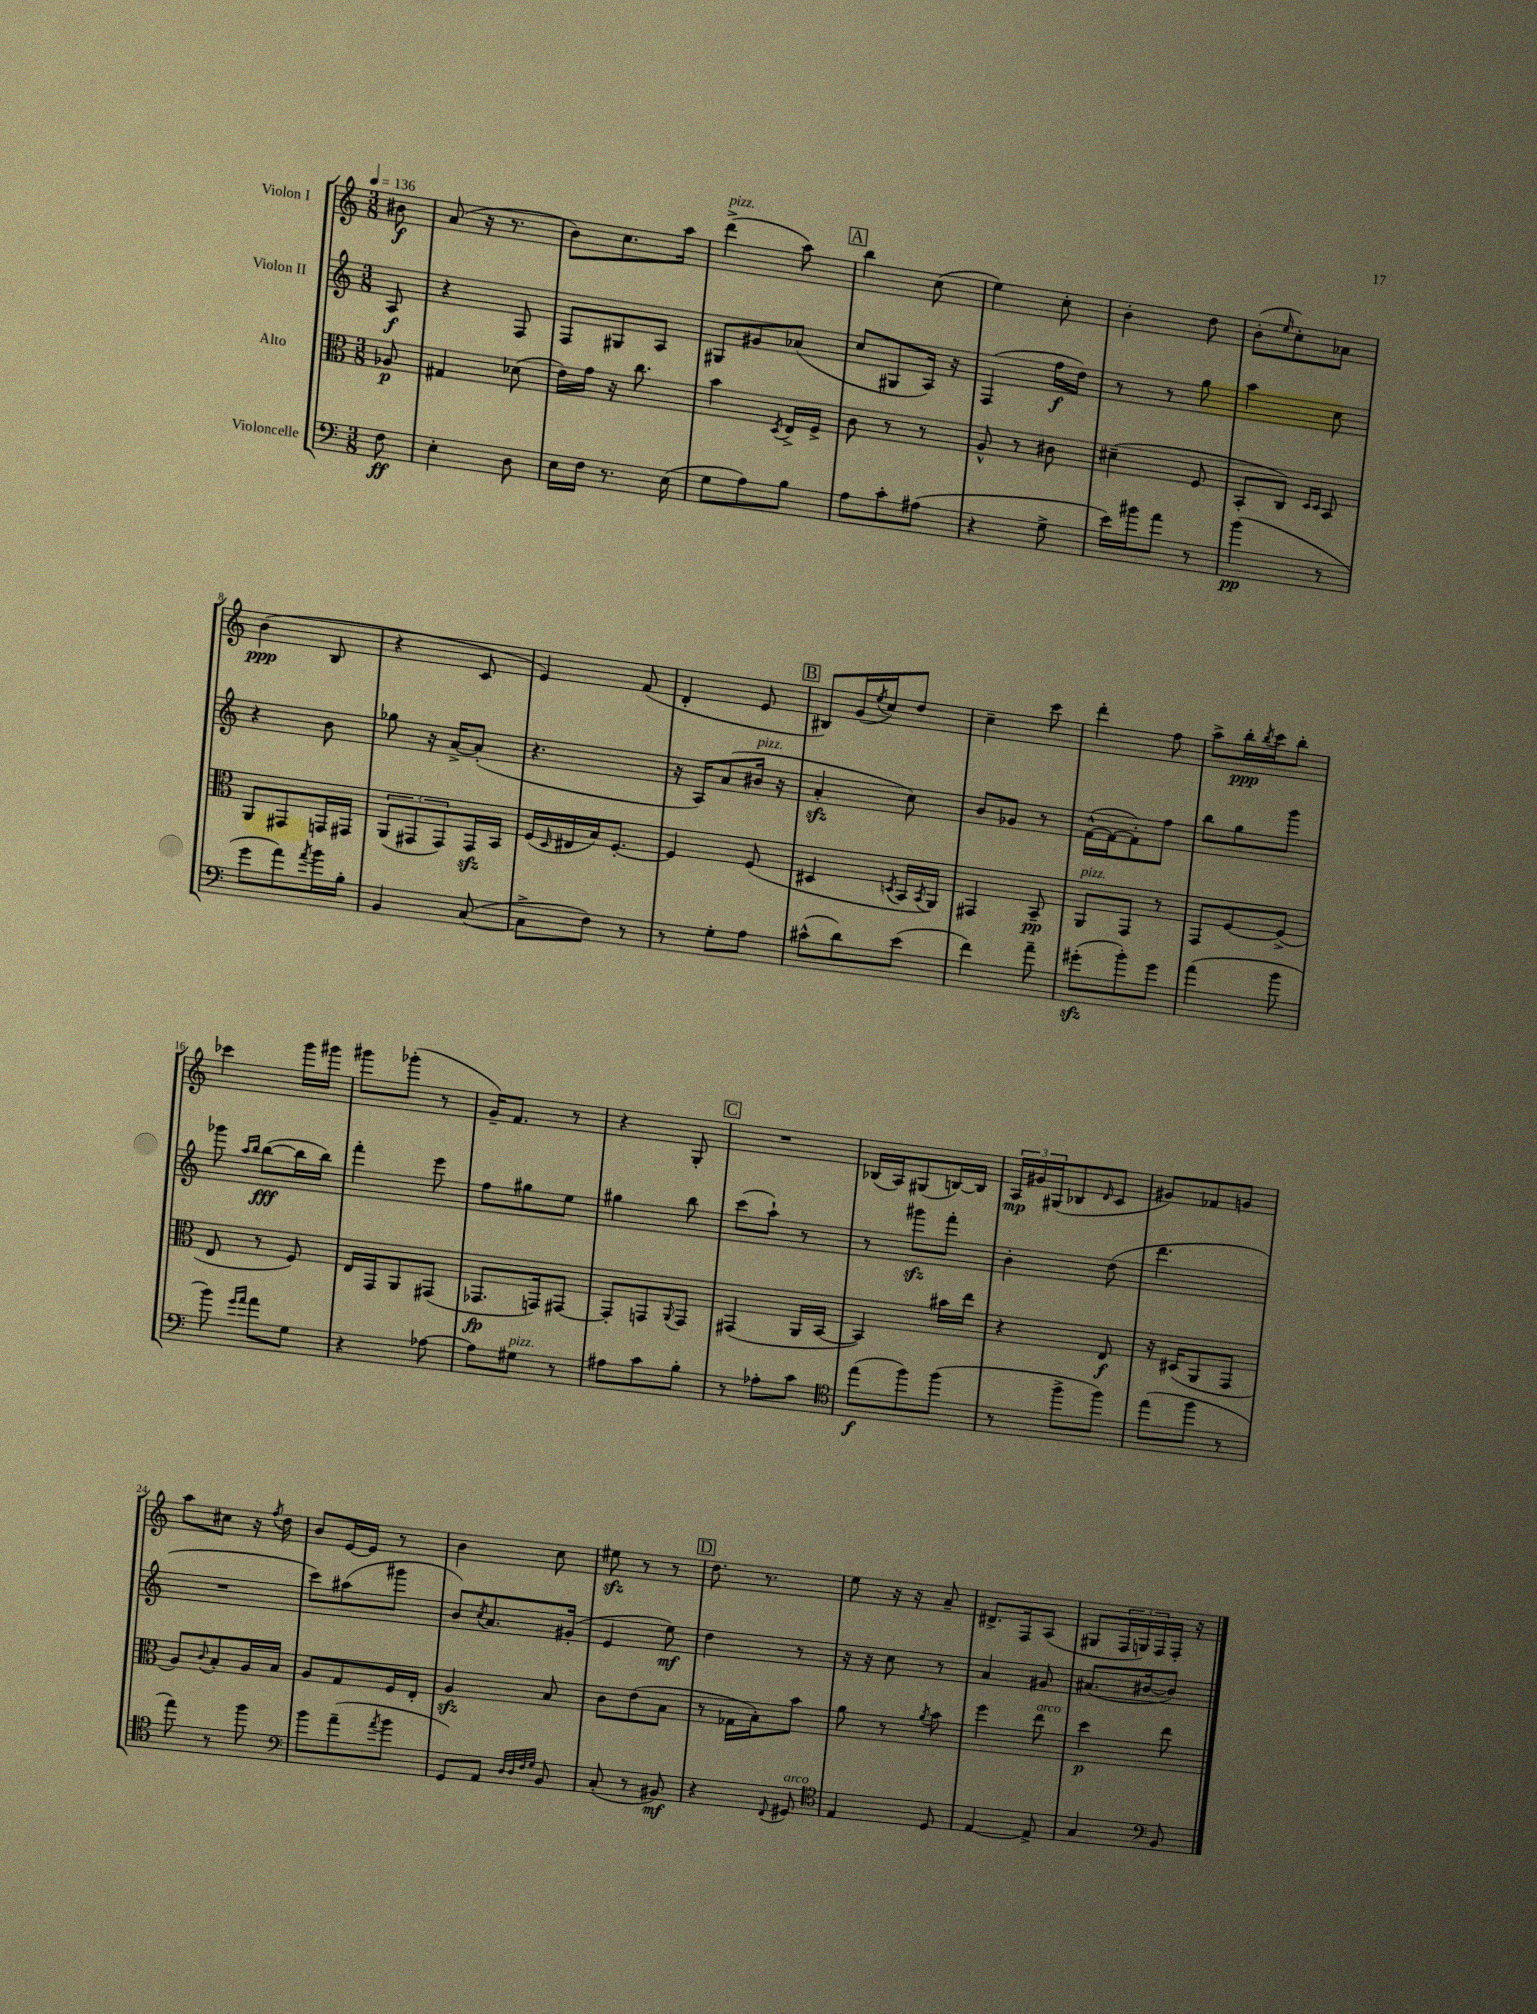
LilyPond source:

<<
\new StaffGroup <<
\new Staff = "s0" \with { instrumentName = "Violon I" } {
    \clef treble \key c \major \numericTimeSignature \time 3/8 \partial 8 \tempo 4 = 136
    bis'8\f |
    a'8( r16 r8. |
    b'8) c''8. a''16 |
    d'''4->^\markup { \italic "pizz." }( a''8) |
    \mark \markup { \box "A" } b''4 c''8( |
    e''4) c''8-. |
    b'4-. d''8 |
    b'8-.( \grace { e''16 } c''8-.) aes'8 |
    b'4\ppp( b8 |
    r4 c'8 |
    e'4) f'8( |
    d'4-. e'8 |
    \mark \markup { \box "B" } bis8) g'16( \acciaccatura { e''8 } c''16) d''8 |
    c''4-- c'''8 |
    d'''4-. f''8 |
    a''8-> b''16-.\ppp \acciaccatura { b''8 } c'''16 b''8-. |
    ces'''4 g'''16 gis'''16 |
    gis'''8 ges'''8-.( r8 |
    g'16--) f'8. r8 |
    r4 g8-. |
    \mark \markup { \box "C" } R4. |
    bes16( a16) gis8( b16~) b16 |
    \tuplet 3/2 { a16\mp gis'16 gis16( } bes8 \grace { d'16 } c'8 |
    gis'8) fes'8 g'8 |
    a''8 cis''8 r16 \acciaccatura { f''8 } d''16 |
    b'8 e'16~ e'16 r8 |
    b'4 c''8 |
    eis''8\sfz r8 r8 |
    \mark \markup { \box "D" } d''8. r8. |
    e''8 r16 r16 a'8-- |
    dis'8.-> f16 a8( |
    gis8 \tuplet 3/2 { f16 g16) f16 } f16-. r16 \bar "|." |
}
\new Staff = "s1" \with { instrumentName = "Violon II" } {
    \clef treble \key c \major \numericTimeSignature \time 3/8 \partial 8
    a8\f |
    r4 f8 |
    f8 gis8 a8 |
    gis8 gis'8 aes'8( |
    \mark \markup { \box "A" } c''8 gis8 a16) r16 |
    f4( f''16\f d''16) |
    r8 r8 g''8 |
    a''4 c''8 |
    r4 b'8 |
    ges''8 r16 a'16~-> a'8-.( |
    r4. |
    r16 a16) a'8( bis'16^\markup { \italic "pizz." } r16 |
    \mark \markup { \box "B" } a'4-.\sfz c''8) |
    b'8 ges'8 r8 |
    f'16~-^( f'16~ f'8-.) f''8 |
    b''8 g''8 g'''8 |
    ges'''8 \grace { a''16 b''16 } b''8~\fff( b''16 b''16) |
    f'''4-. e'''8 |
    f''8 gis''8 e''8 |
    gis''4 b''8 |
    \mark \markup { \box "C" } c'''8( a''8-!) r8 |
    r8 gis'''8\sfz f'''8-. |
    b'4-. d''8( |
    d'''4. |
    R4. |
    c'''8) ais''8( gis'''8 |
    b'8) \acciaccatura { c''8 } a'8. gis'16-.( |
    e'4 e''8\mf) |
    \mark \markup { \box "D" } d''4 r8 |
    r16 r16 c''8 r8 |
    a'4 gis'8 |
    ais'8.( bis'16~ bis'8) \bar "|." |
}
\new Staff = "s2" \with { instrumentName = "Alto" } {
    \clef alto \key c \major \numericTimeSignature \time 3/8 \partial 8
    aes8\p |
    gis4 des'8( |
    e'16) g'16 r16 c''8. |
    b'4 \acciaccatura { d8 } e16-> f16-> |
    \mark \markup { \box "A" } c'8 r8 r8 |
    a8-^ r8 cis'8 |
    dis'4--( f8 |
    b,8-. c8) \grace { d16 d16 } b,8 |
    a,8 gis,8 g,16 gis,16 |
    \tuplet 3/2 { a,8( gis,8 gis,8) } gis,16\sfz b,16 |
    f16( \grace { d16 } eis16 b16) f8.~-. |
    f4 f8( |
    \mark \markup { \box "B" } dis4 \acciaccatura { d8 } b,16 \acciaccatura { b,8 } a,16) |
    gis,4 b,8--\pp |
    a,8^\markup { \italic "pizz." } g,8 r8 |
    g,8 f8~ f8->( |
    e8 r8 f8) |
    e16 g,16 a,8 gis,8( |
    ges,8.\fp g,16) gis,8~ |
    gis,8-. g,8 \appoggiatura { a,8 } g,8 |
    \mark \markup { \box "C" } gis,4( a,16 b,16~ |
    b,4) bis'16 e''16 |
    r4 e8\f |
    r16 dis16( a,8 g,8 |
    a8) \appoggiatura { c'8 } b8-. a16 b16 |
    a8 g8 f16 e16-. |
    a4\sfz b8 |
    c'8 e'8( b8 |
    \mark \markup { \box "D" } r8 ges16 b16-.) b'8 |
    a'8 r8 \acciaccatura { a'8 } b'8 |
    f''4 e''8^\markup { \italic "arco" } |
    d''4\p e''8 \bar "|." |
}
\new Staff = "s3" \with { instrumentName = "Violoncelle" } {
    \clef bass \key c \major \numericTimeSignature \time 3/8 \partial 8
    f8\ff |
    e4-. d8 |
    e16 f16 r8. e16( |
    g8 a8) b8 |
    \mark \markup { \box "A" } a8 c'8-. ais8( |
    r4 g8-> |
    e'16) bis'16 a'8 r8 |
    b'4\pp( r8 |
    g'8 a'8) \acciaccatura { a'8 } b'16 b16-. |
    b,4 c8~( |
    c8-> f8) r8 |
    r8 g8-. a8 |
    \mark \markup { \box "B" } cis'8-^( d'8) e'8( |
    f'4) a'8-- |
    gis'8-.\sfz( b'8-.) gis'8 |
    a'4( b'8 |
    b'8) \grace { g'16 a'16 } a'8 g8 |
    r4 aes8~ |
    aes8 gis8^\markup { \italic "pizz." } r8 |
    ais8 c'8 b8-. |
    \mark \markup { \box "C" } r8 aes8-. c'8 |
    \clef tenor e''8\f( f''8) f''8( |
    r8 f''8-> f''8) |
    e''8( f''8 r8 |
    e''8) r8 f''8 |
    \clef bass b'8 a'8--( \acciaccatura { a'8 } b'8 |
    g,8) a,8 \grace { d32 d32 f32 g32 } b,8 |
    c8-.( r8 bis,8\mf) |
    \mark \markup { \box "D" } r4 \appoggiatura { f,8 } gis,8^\markup { \italic "arco" } |
    \clef tenor e4 d8 |
    e4~ e8-> |
    g4 \clef bass b,8 \bar "|." |
}
>>
>>
